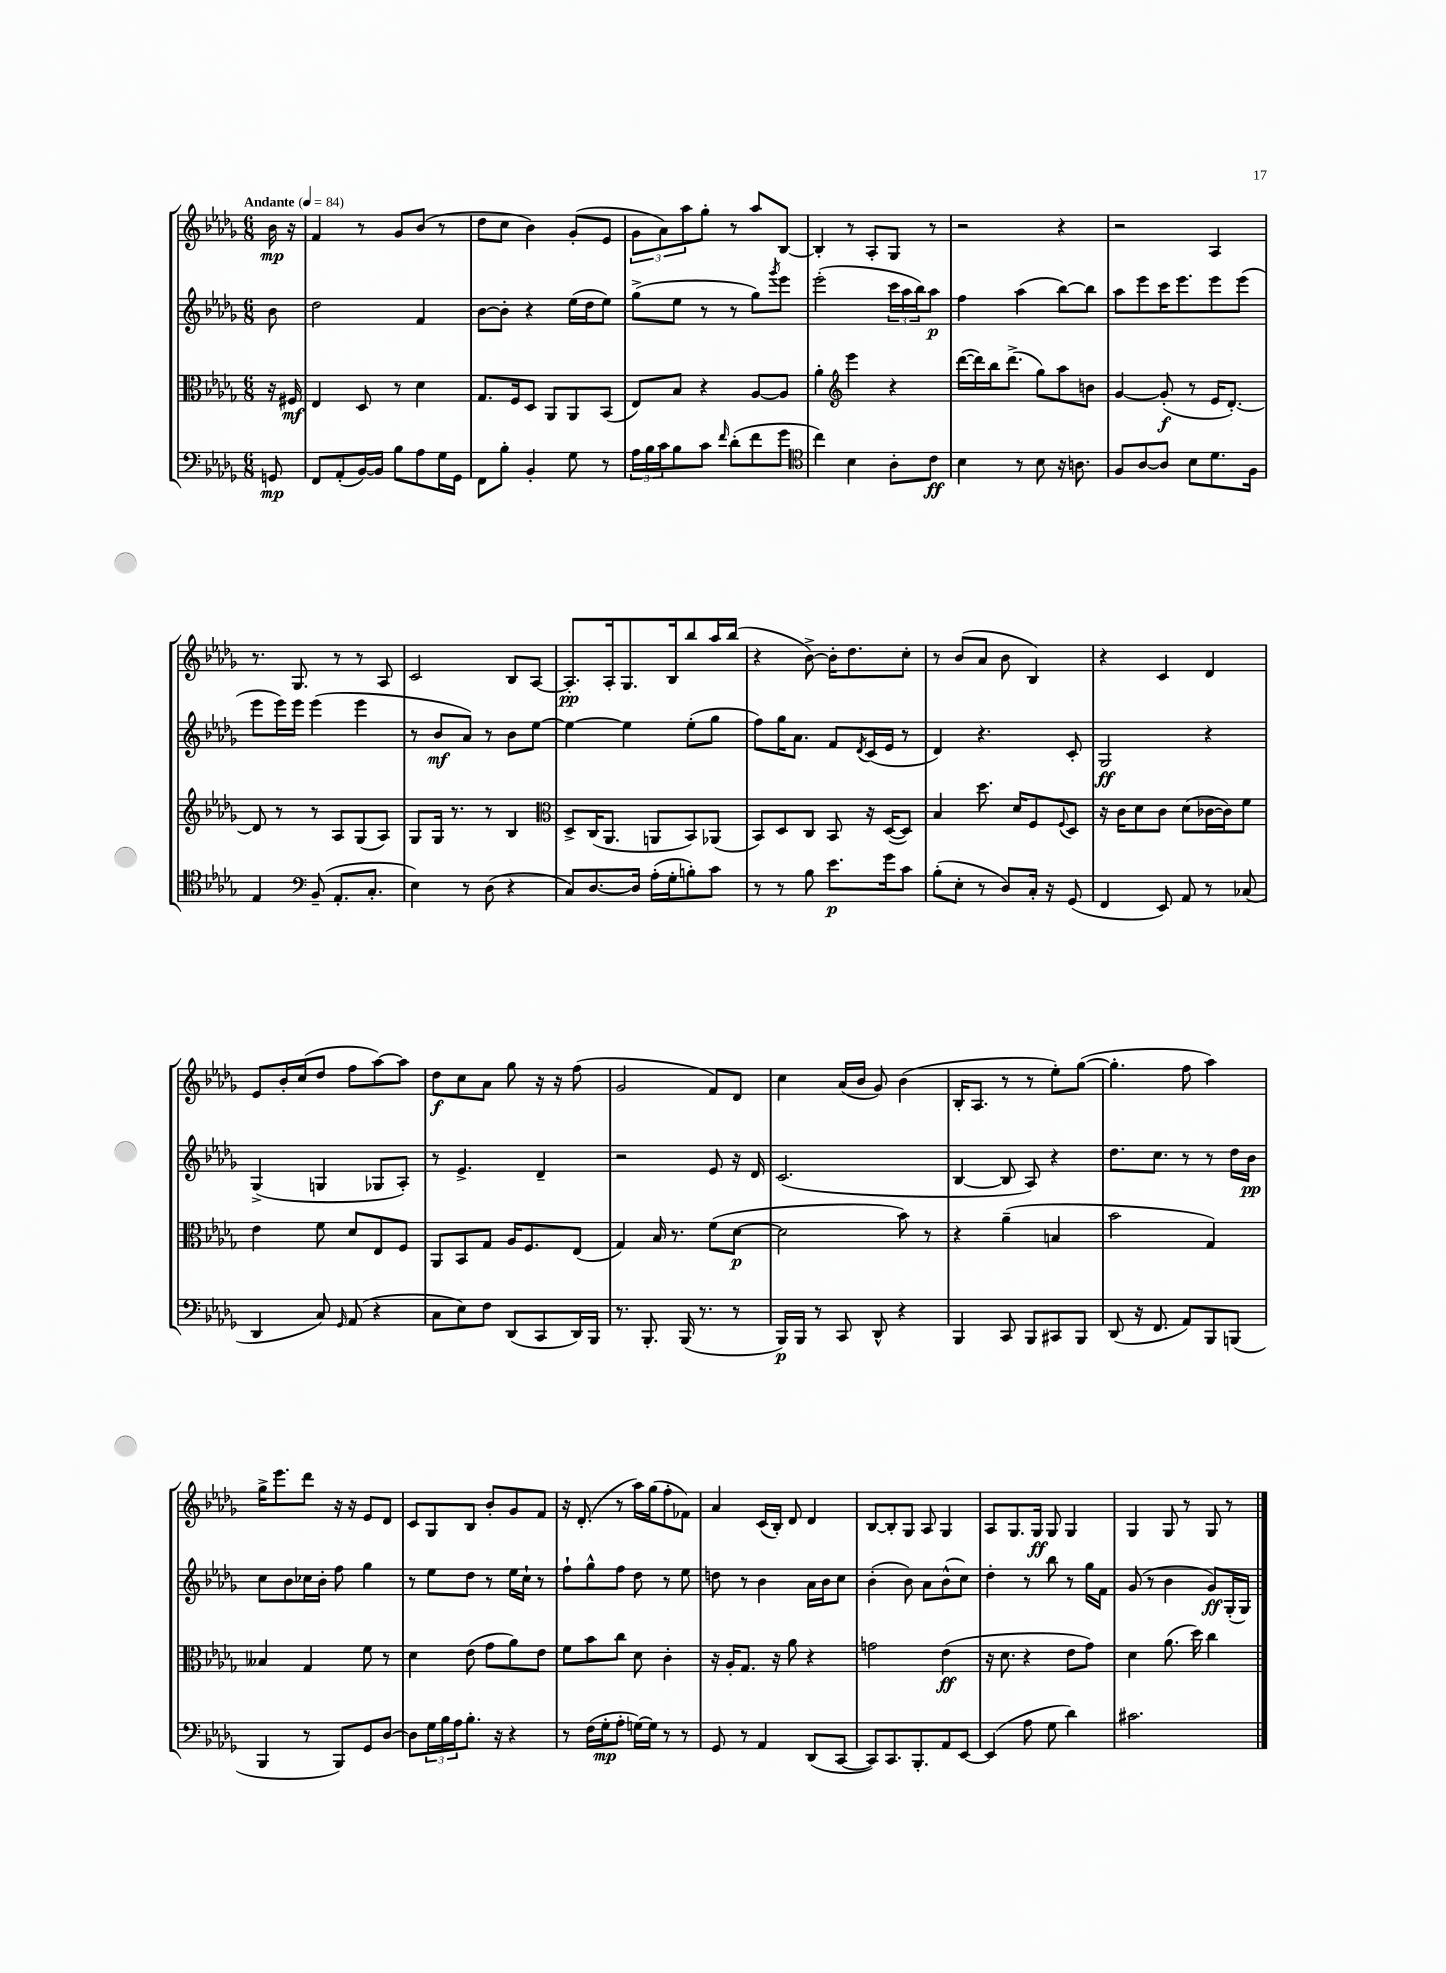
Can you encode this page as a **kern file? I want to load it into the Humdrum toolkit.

**kern	**kern	**kern	**kern
*staff4	*staff3	*staff2	*staff1
*clefF4	*clefC3	*clefG2	*clefG2
*k[b-e-a-d-g-]	*k[b-e-a-d-g-]	*k[b-e-a-d-g-]	*k[b-e-a-d-g-]
*M6/8	*M6/8	*M6/8	*M6/8
*MM84	*MM84	*MM84	*MM84
8GG	16r	8b-	16b-
.	16F#	.	16r
=	=	=	=
8FF	4E-	2dd-	4f
(8AA-'	.	.	.
[16BB-)	8D-	.	8r
16BB-]	.	.	.
8B-	8r	.	8g-
8A-	4d-	4f	(8b-
16G-	.	.	8r
16GG-	.	.	.
=	=	=	=
8FF	8.G-	[8b-	8dd-
8B-'	.	8b-']	8cc
.	16F	.	.
4BB-'	8D-	4r	4b-)
.	8AA-	.	.
8G-	8AA-	(16ee-	(8g-'
.	.	16dd-	.
8r	(8BB-	8ee-)	8e-
=	=	=	=
24A-	8E-)	(8gg-^	12g-
24B-	.	.	.
24c	.	.	12a-)
8B-	8B-	8ee-	.
.	.	.	12aa-
8c	4r	8r	8gg-'
16qqf	.	.	.
(8d-'	.	8r	8r
8f	[8A-	8gg-)	8aa-
.	.	8qggg-	.
8g-	8A-]	8eee-	[8B-
=	=	=	=
*clefC4	*	*	*
4cc)	4a-'	(2eee-'	4B-']
*	*clefG2	*	*
4B-	4eee-	.	8r
.	.	.	8A-'
8A-'	4r	24ccc	8G-
.	.	24aa-	.
.	.	24bb-)	.
8c	.	8aa-	8r
=	=	=	=
4B-	([16ddd-	4ff	2r
.	16ddd-])	.	.
.	16bb-	.	.
.	(8.ddd-^	.	.
8r	.	(4aa-	.
8B-	8gg-)	.	.
16r	8aa-	[8bb-)	4r
8.A	.	.	.
.	8b	8bb-]	.
=	=	=	=
8F	[4g-	8aa-	2r
[8A-	.	8eee-	.
8A-]	(8g-']	16ccc	.
.	.	8.eee-	.
8B-	8r	.	.
8.d-	16e-	8eee-	4A-
.	[8.d-')	.	.
.	.	(8eee-	.
16F	.	.	.
=	=	=	=
4E-	8d-]	8eee-	8.r
.	8r	16eee-)	.
.	.	16eee-	8.G-
*clefF4	*	*	*
(8BB-~	8r	(4eee-	.
8.AA-'	8A-	.	8r
.	(8G-	4eee-	8r
8.C'	.	.	.
.	8A-)	.	8A-
=	=	=	=
4E-)	8G-	8r	2c
.	16G-	8b-	.
.	8.r	.	.
8r	.	8a-)	.
(8D-	8r	8r	.
4r	4B-	8b-	8B-
.	.	[8ee-	[8A-
=	=	=	=
*	*clefC3	*	*
8C)	8D-^	4ee-_	8.A-']
[8.D-	(16C	.	.
.	8.AA-	.	16A-'
.	.	4ee-]	8.G-
16D-]	.	.	.
(16A-'	8AA	.	.
16G-'	.	.	16B-
8B')	8BB-)	(8ee-'	8bb-
8c	(8AA-	8gg-	16aa-
.	.	.	(16bb-
=	=	=	=
8r	8BB-)	8ff)	4r
8r	8D-	16gg-	.
.	.	8.a-	.
8B-	8C	.	[8b-^)
8.e-	8BB-	8f	16b-']
.	.	.	8.dd-
.	.	8qd-	.
.	16r	(16c	.
16g-	([16D-	16e-	.
8c	8D-])	8r	8cc'
=	=	=	=
(8B-'	4B-	4d-)	8r
8E-'	.	.	(8b-
8r	8.dd-	4.r	8a-
8D-)	.	.	8b-
.	16d-	.	.
16C'	8F	.	4B-)
16r	.	.	.
.	8qqF	.	.
(8GG-	8D-	8c'	.
=	=	=	=
4FF	16r	2G-	4r
.	16c	.	.
.	8d-	.	.
8EE-)	8c	.	4c
8AA-	(8d-	.	.
8r	[16c-	4r	4d-
.	16c-])	.	.
(8C-	8f	.	.
=	=	=	=
4DD-	4e-	(4G-^	8e-
.	.	.	16b-'
.	.	.	(16cc
8C)	8f	4G	8dd-
16qqGG-	.	.	.
(8AA-	8d-	.	8ff
4r	8E-	8G-	[8aa-)
.	8F	8A-')	8aa-]
=	=	=	=
8C	8AA-	8r	8dd-
8E-)	8BB-	4.e-^	8cc
8F	8G-	.	8a-
(8DD-	16A-	.	8gg-
.	8.F	.	.
8CC	.	4d-~	16r
.	.	.	16r
16DD-)	(8E-	.	(8ff
16BBB-	.	.	.
=	=	=	=
8.r	4G-)	2r	2g-
8.BBB-'	.	.	.
.	16B-	.	.
.	8.r	.	.
(16BBB-	.	.	.
8.r	.	.	.
.	(8f	8e-	8f)
8r	[8d-	16r	8d-
.	.	16d-	.
=	=	=	=
16BBB-)	2d-]	(2.c	4cc
16BBB-	.	.	.
8r	.	.	.
8CC	.	.	(16a-
.	.	.	16b-
8DD-^^	.	.	8g-)
4r	8b-)	.	(4b-
.	8r	.	.
=	=	=	=
4BBB-	4r	[4B-	16B-'
.	.	.	8.A-
8CC	(4a-~	8B-]	8r
8BBB-	.	8A-)	8r
8CC#	4B	4r	8ee-')
8BBB-	.	.	([8gg-
=	=	=	=
(8DD-	2b-	8.dd-	4.gg-']
16r	.	.	.
8.FF	.	8.cc	.
8AA-)	.	8r	8ff
8BBB-	4G-)	8r	4aa-)
(8BBB	.	16dd-	.
.	.	16b-	.
=	=	=	=
4BBB-	4B--	8cc	16gg-^
.	.	.	8.eee-
.	.	8b-	.
8r	4G-	16cc-	8ddd-
.	.	16b-'	.
8BBB-)	.	8ff	16r
.	.	.	16r
8GG-	8f	4gg-	8e-
[8D-	8r	.	8d-
=	=	=	=
8D-]	4d-	8r	8c
24G-	.	8ee-	8G-
24B-	.	.	.
24A-	.	.	.
8.B-'	(8e-	8dd-	8B-
.	8g-	8r	8b-'
16r	.	.	.
4r	8a-)	16ee-	8g-
.	.	16cc`	.
.	8e-	8r	8f
=	=	=	=
8r	8f	8ff`	16r
.	.	.	(8.d-'
(16F	8b-	8gg-^^	.
16G-'	.	.	.
8A-'	8cc	8ff	8r
[16G)	8d-	8dd-	16aa-)
16G]	.	.	(16gg-
8r	4c'	8r	8ff'
8r	.	8ee-	8f-)
=	=	=	=
8GG-	16r	8dd	4a-
.	16A-'	.	.
8r	8.G-	8r	.
4AA-	.	4b-	(16c
.	16r	.	16B-')
.	8a-	.	8d-
(8DD-	4r	16a-	4d-
.	.	16b-	.
[8CC	.	8cc	.
=	=	=	=
8CC])	2g	(4b-'	[8B-
8.CC	.	.	8B-']
.	.	8b-)	8G-
8.BBB-'	.	.	.
.	.	8a-	8A-
8AA-	(4e-	(8b-^^	4G-
[8EE-	.	8cc)	.
=	=	=	=
(4EE-]	16r	4dd-'	8A-
.	8.d-	.	.
.	.	.	8.G-
8A-	4r	8r	.
.	.	.	16G-
8G-	.	8bb-	8G-
4d-)	8e-	8r	4G-
.	8g-)	16gg-	.
.	.	16f	.
=	=	=	=
2.c#	4d-	(8g-	4G-
.	.	8r	.
.	(8.a-	4b-	8G-
.	.	.	8r
.	16dd-)	.	.
.	4cc	8g-)	8G-
.	.	(16G-'	8r
.	.	16G-)	.
==	==	==	==
*-	*-	*-	*-
